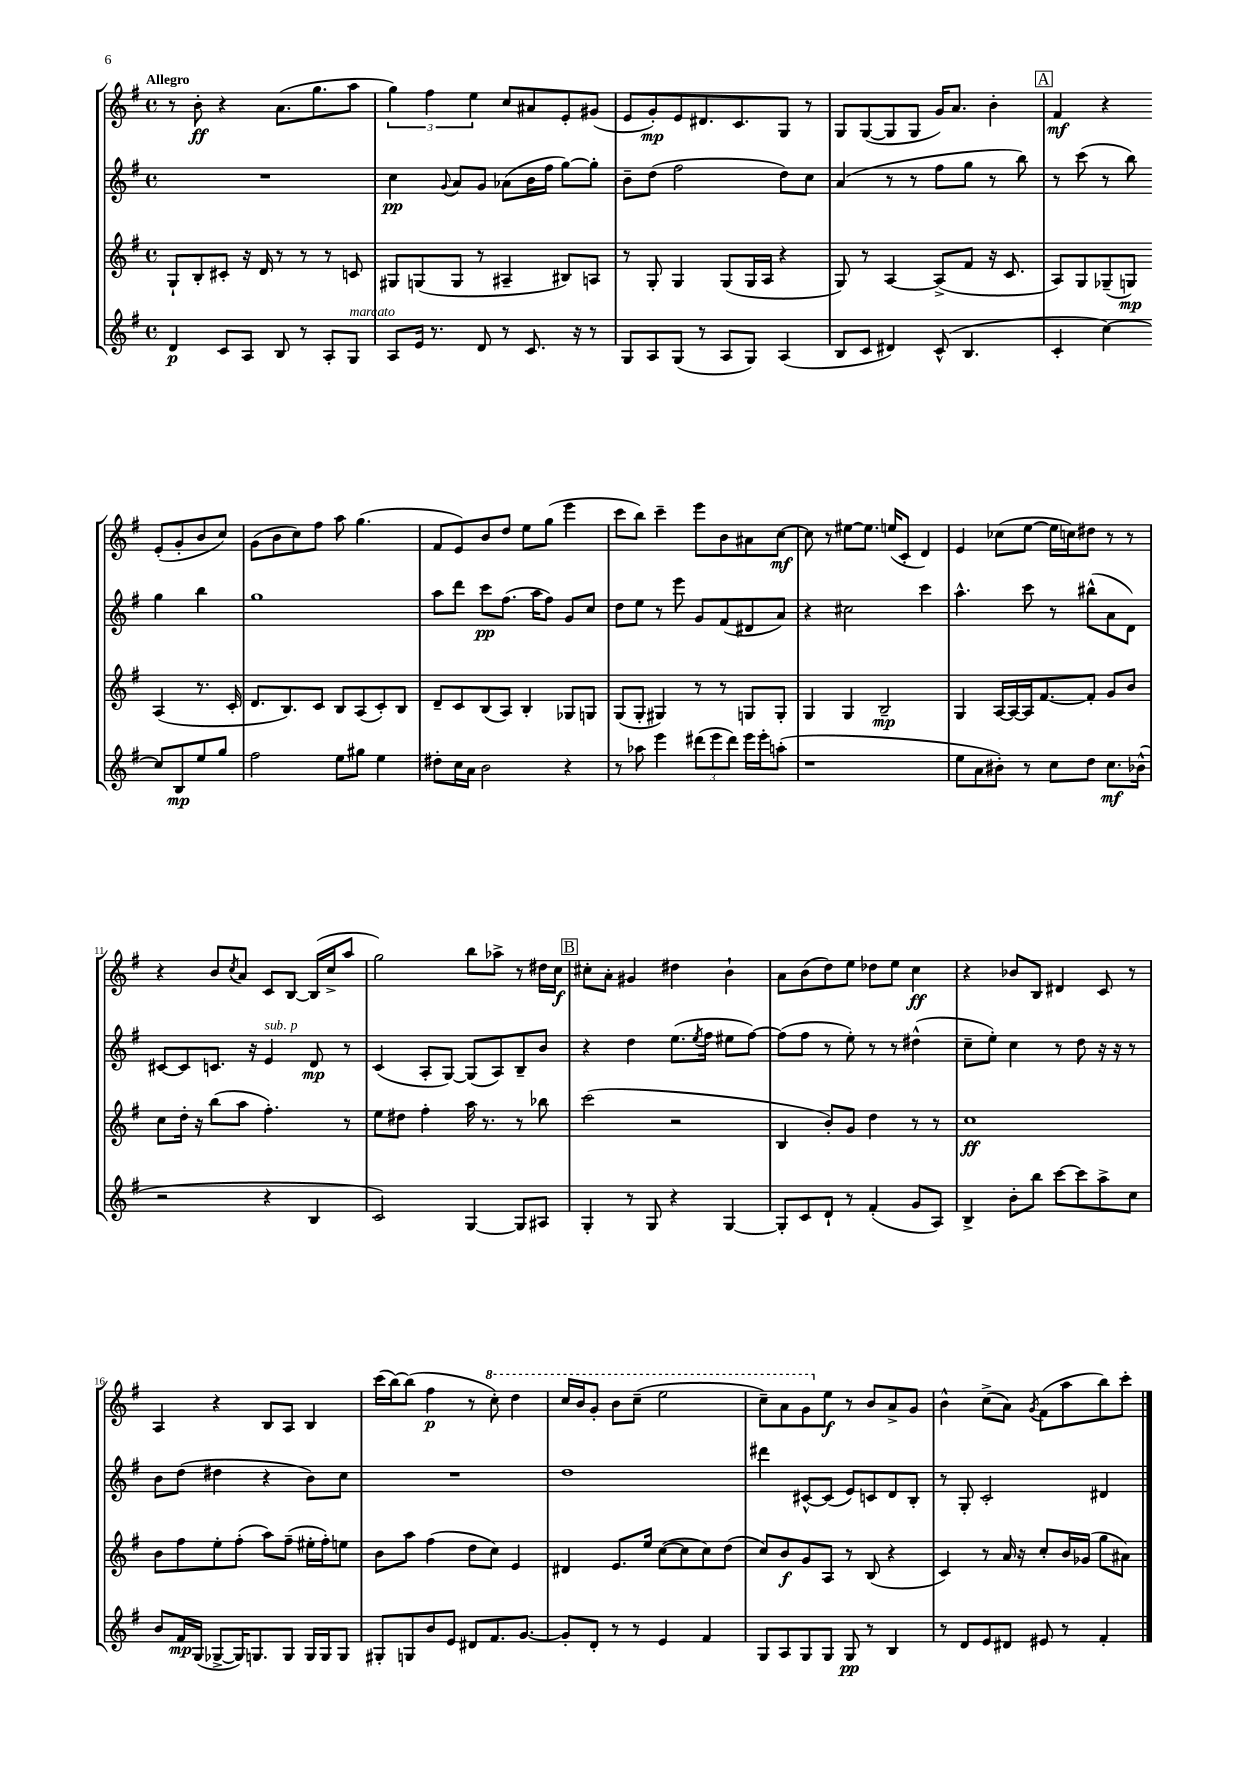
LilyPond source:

<<
\new StaffGroup <<
\new Staff = "s0" {
    \clef treble \key g \major \defaultTimeSignature \time 4/4 \tempo "Allegro"
    r8 b'8-.\ff r4 a'8.( g''8. a''8 |
    \tuplet 3/2 { g''4) fis''4 e''4 } c''8 ais'8 e'8-. gis'8( |
    e'8 g'8-.\mp) e'8 dis'8. c'8. g8 r8 |
    g8 g8~( g8 g8 g'16) a'8. b'4-. |
    \mark \markup { \box "A" } fis'4\mf r4 e'8-.( g'8-. b'8 c''8) |
    g'8( b'8 c''8) fis''8 a''8 g''4.( |
    fis'8 e'8) b'8 d''8 e''8 g''8( e'''4 |
    c'''8 b''8) c'''4-- e'''8 b'8 ais'8 c''8~\mf |
    c''8 r8 eis''8~ eis''8. e''16( c'8-. d'4) |
    e'4 ces''8( e''8~ e''16 c''16) dis''8 r8 r8 |
    r4 b'8 \acciaccatura { c''8 } a'8 c'8 b8~ b16( c''16-> a''8 |
    g''2) b''8 aes''8-> r8 dis''16 c''16\f |
    \mark \markup { \box "B" } cis''8-. a'8-. gis'4 dis''4 b'4-! |
    a'8 b'8( d''8) e''8 des''8 e''8 c''4\ff |
    r4 bes'8 b8 dis'4 c'8 r8 |
    a4 r4 b8 a8 b4 |
    c'''16( b''16~) b''8( fis''4\p r8 \ottava #1 c'''8-.) d'''4 |
    c'''16 b''16 g''8-. b''8 c'''8--( e'''2 |
    c'''8--) a''8 g''8 \ottava #0 e''8\f r8 b'8 a'8-> g'8 |
    b'4-^ c''8->( a'8) \acciaccatura { g'8 } fis'8( a''8 b''8) c'''8-. \bar "|." |
}
\new Staff = "s1" {
    \clef treble \key g \major \defaultTimeSignature \time 4/4
    R1 |
    c''4\pp \appoggiatura { g'8 } a'8 g'8 aes'8( b'16 fis''16 g''8~) g''8-. |
    b'8-- d''8( fis''2 d''8) c''8 |
    a'4( r8 r8 fis''8 g''8 r8 b''8) |
    \mark \markup { \box "A" } r8 c'''8( r8 b''8) g''4 b''4 |
    g''1 |
    a''8 d'''8 c'''8\pp fis''8.( a''16 fis''8) g'8 c''8 |
    d''8 e''8 r8 e'''8 g'8 fis'8( dis'8 a'8) |
    r4 cis''2 c'''4 |
    a''4.-^ c'''8 r8 bis''8-^( a'8 d'8) |
    cis'8~ cis'8 c'8. r16 e'4^\markup { \italic "sub. p" } d'8\mp r8 |
    c'4( a8-. g8~) g8( a8) b8-- b'8 |
    \mark \markup { \box "B" } r4 d''4 e''8.( \acciaccatura { e''8 } fis''16 eis''8 fis''8~) |
    fis''8( fis''8 r8 e''8-.) r8 r8 dis''4-^( |
    c''8-- e''8-.) c''4 r8 d''8 r16 r16 r8 |
    b'8 d''8( dis''4 r4 b'8) c''8 |
    R1 |
    d''1 |
    dis'''4 cis'8~-^ cis'8( e'8) c'8 d'8 b8-. |
    r8 g8-. c'2-. dis'4 \bar "|." |
}
\new Staff = "s2" {
    \clef treble \key g \major \defaultTimeSignature \time 4/4
    g8-! b8-. cis'8-. r16 d'16 r8 r8 r8 c'8 |
    gis8 g8( g8 r8 ais4-- bis8) a8 |
    r8 g8-. g4 g8( g16 a16 r4 |
    g8) r8 a4~ a8->( fis'8 r16 c'8. |
    \mark \markup { \box "A" } a8) g8 ges8--( g8\mp) a4( r8. c'16-. |
    d'8. b8.) c'8 b8 a8( c'8-.) b8 |
    d'8-- c'8 b8( a8) b4-. ges8 g8 |
    g8( g8-. gis4) r8 r8 g8 g8-. |
    g4 g4 b2--\mp |
    g4 a16~ a16~ a16 fis'8.~ fis'8-. g'8 b'8 |
    c''8 d''16-. r16 b''8( a''8 fis''4.-.) r8 |
    e''8 dis''8 fis''4-. a''16 r8. r8 bes''8 |
    \mark \markup { \box "B" } c'''2( r2 |
    b4 b'8-.) g'8 d''4 r8 r8 |
    c''1\ff |
    b'8 fis''8 e''8-. fis''8-.( a''8) fis''8--( eis''16-. fis''16-.) e''8 |
    b'8 a''8 fis''4( d''8 c''8) e'4 |
    dis'4 e'8. e''16 c''8~( c''8 c''8) d''8( |
    c''8) b'8\f g'8 a8 r8 b8( r4 |
    c'4) r8 a'16 r16 c''8-. b'16 ges'16( g''8 ais'8) \bar "|." |
}
\new Staff = "s3" {
    \clef treble \key g \major \defaultTimeSignature \time 4/4
    d'4\p c'8 a8 b8 r8 a8-. g8^\markup { \italic "marcato" } |
    a8 e'16 r8. d'8 r8 c'8. r16 r8 |
    g8 a8 g8( r8 a8 g8) a4( |
    b8 c'8 dis'4) c'8-^( b4. |
    \mark \markup { \box "A" } c'4-. c''4~) c''8 b8\mp e''8 g''8 |
    fis''2 e''8 gis''8 e''4 |
    dis''8-. c''16 a'16 b'2 r4 |
    r8 aes''8 e'''4 \tuplet 3/2 { dis'''8( e'''8 dis'''8) } e'''16 e'''16-. a''8-.( |
    r1 |
    e''8 a'8 bis'8-.) r8 c''8 d''8 c''8.\mf bes'16-^( |
    r2 r4 b4 |
    c'2) g4~ g8 ais8 |
    \mark \markup { \box "B" } g4-. r8 g8 r4 g4~ |
    g8-. c'8 d'8-! r8 fis'4-.( g'8 a8) |
    b4-> b'8-. b''8 c'''8~ c'''8 a''8-> c''8 |
    b'8 fis'16\mp g16( ges8~-> ges16) g8. g8 g16 g16 g8 |
    gis8-. g8 b'8 e'8 dis'8 fis'8. g'8.~ |
    g'8-. d'8-. r8 r8 e'4 fis'4 |
    g8 a8 g8 g8 g8\pp r8 b4 |
    r8 d'8 e'8 dis'8 eis'8 r8 fis'4-. \bar "|." |
}
>>
>>
